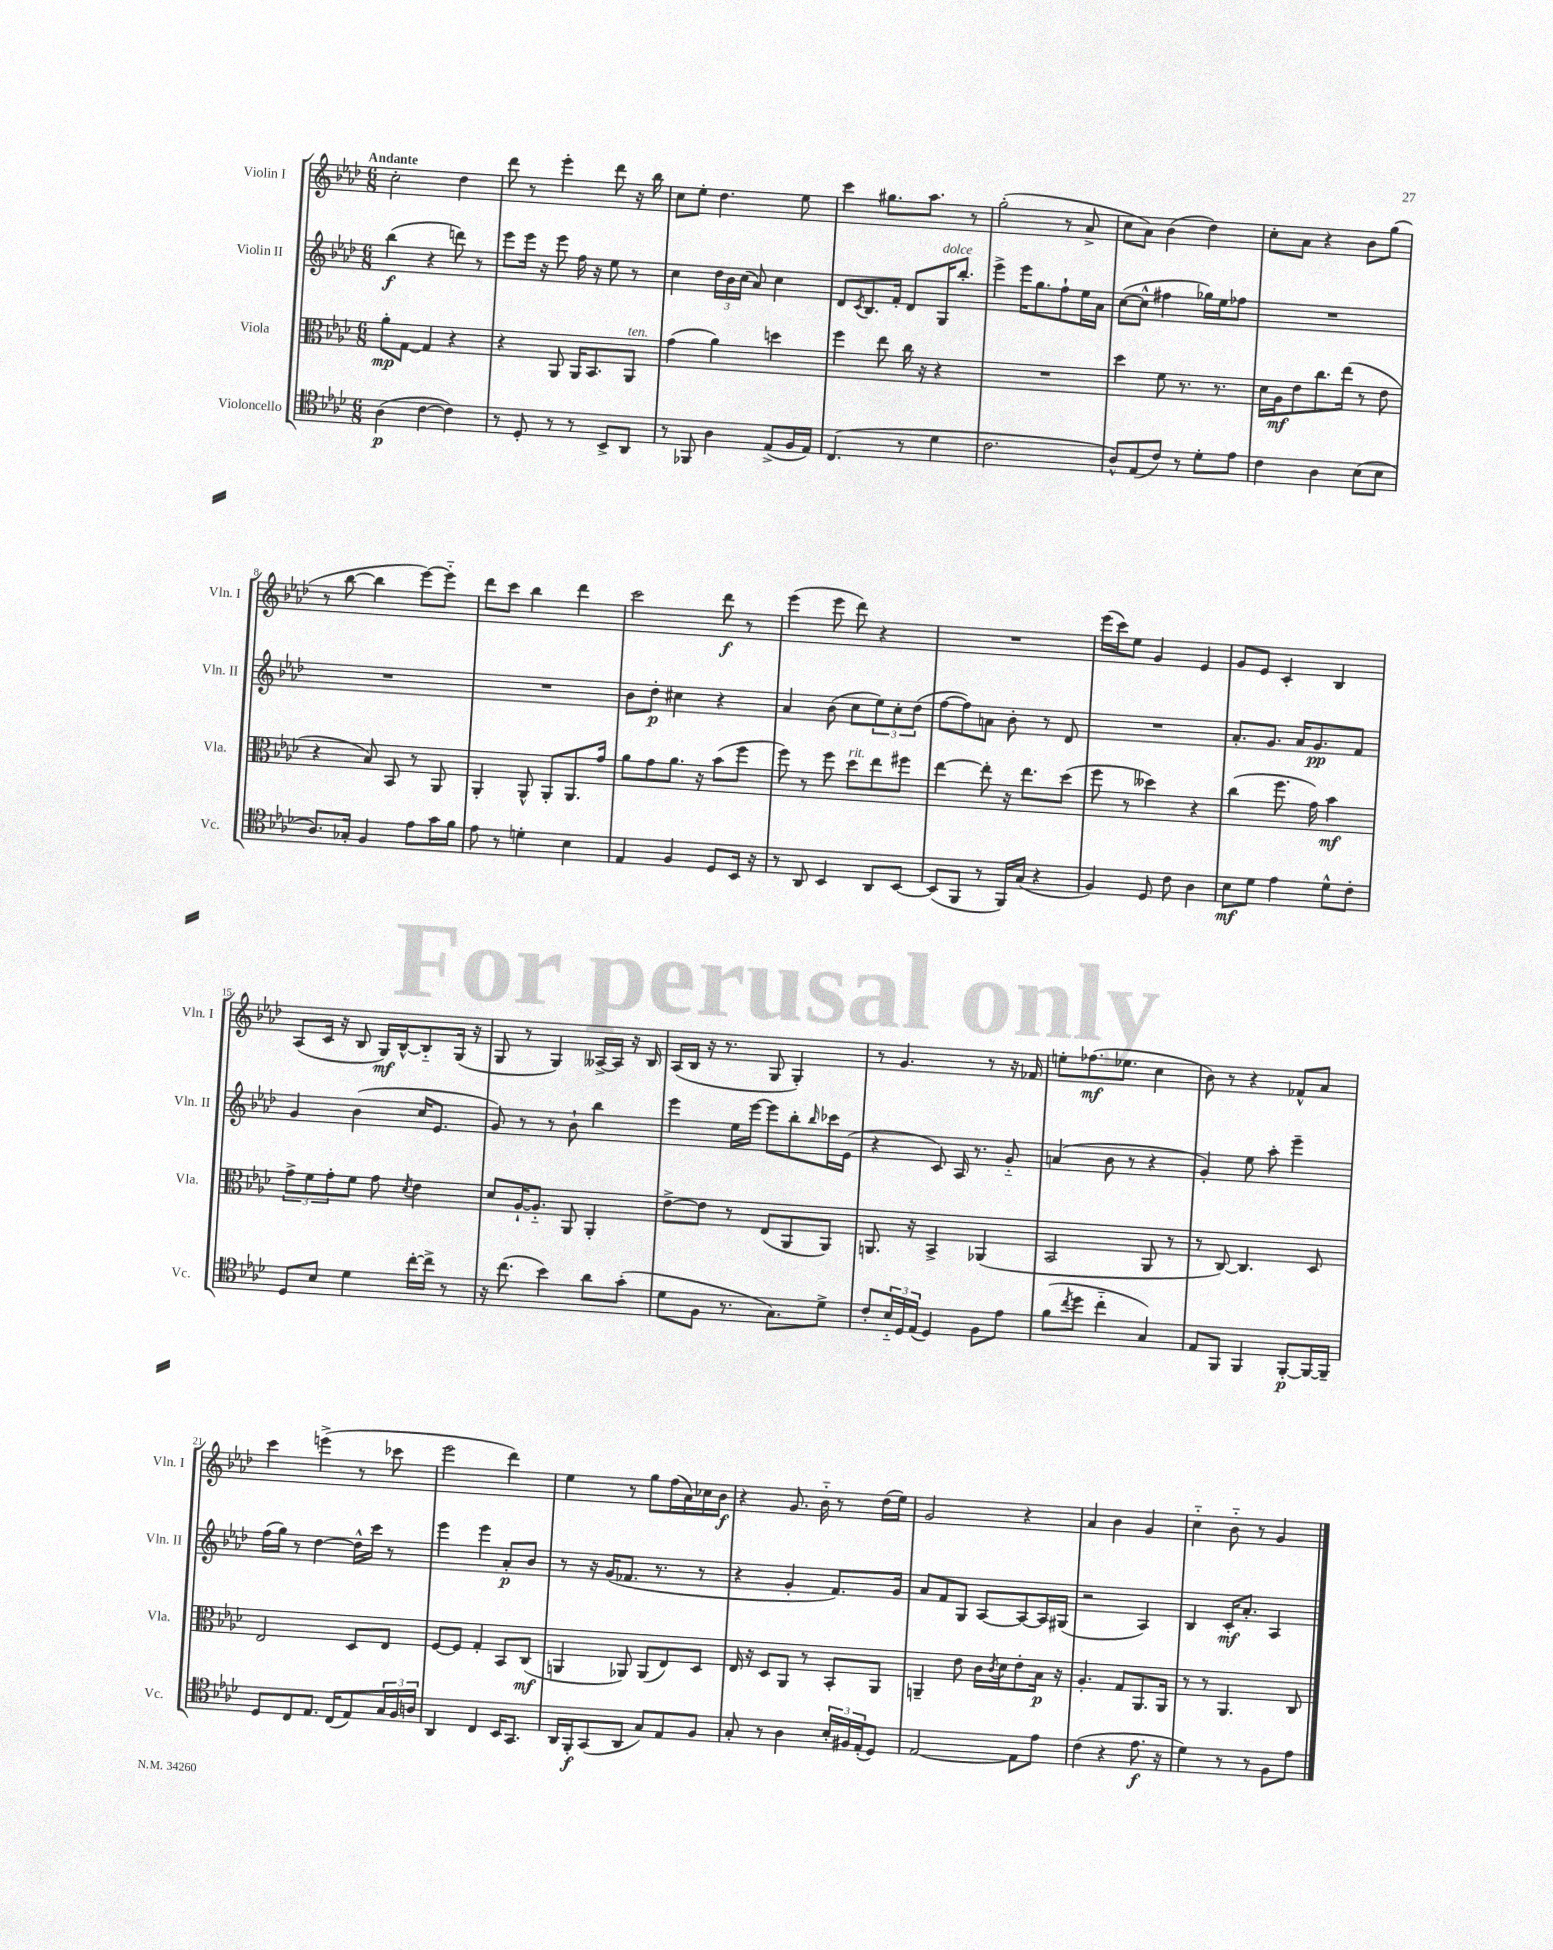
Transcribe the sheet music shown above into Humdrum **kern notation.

**kern	**dynam	**kern	**dynam	**kern	**dynam	**kern	**dynam
*part4	*part4	*part3	*part3	*part2	*part2	*part1	*part1
*staff4	*staff4	*staff3	*staff3	*staff2	*staff2	*staff1	*staff1
*I"Violoncello	*	*I"Viola	*	*I"Violin II	*	*I"Violin I	*
*I'Vc.	*	*I'Vla.	*	*I'Vln. II	*	*I'Vln. I	*
*clefC4	*	*clefC3	*	*clefG2	*	*clefG2	*
*k[b-e-a-d-]	*	*k[b-e-a-d-]	*	*k[b-e-a-d-]	*	*k[b-e-a-d-]	*
*M6/8	*	*M6/8	*	*M6/8	*	*M6/8	*
=1	=1	=1	=1	=1	=1	=1	=1
!	!	!	!	!	!	!LO:TX:a:B:t=Andante	!
(4A-\	p	8a-'\L	mp	(4bb-\	f	2cc'\	.
.	.	[8G\J	.	.	.	.	.
[4c\	.	4G/]	.	4r	.	.	.
4c\])	.	4r	.	8dddn\)	.	4dd-\	.
.	.	.	.	8r	.	.	.
=2	=2	=2	=2	=2	=2	=2	=2
8r	.	4r	.	8eee-\L	.	8ddd-\	.
8D-'/	.	.	.	16eee-\Jk	.	8r	.
.	.	.	.	16r	.	.	.
8r	.	8AA-/	.	8eee-\	.	4eee-'\	.
8r	.	16AA-/KL	.	16ff\	.	.	.
.	.	8.BB-/	.	16r	.	.	.
8BB-^/L	.	.	.	8ee-\	.	8ddd-\	.
!	!	!LO:TX:a:i:t=ten.	!	!	!	!	!
8AA-/J	.	8AA-/J	.	8r	.	16r	.
.	.	.	.	.	.	16bb-\	.
=3	=3	=3	=3	=3	=3	=3	=3
8r	.	(4g\	.	4cc\	.	8cc\L	.
8FF-X/	.	.	.	.	.	8ee-'\J	.
4A-\	.	4a-\)	.	24dd-\LL	.	4.dd-\	.
.	.	.	.	24b-\	.	.	.
.	.	.	.	(24cc\JJ	.	.	.
.	.	.	.	8a-/)	.	.	.
(8E-^/L	.	4ddn\	.	4cc\	.	.	.
16F/L	.	.	.	.	.	8ee-\	.
16E-/JJ)	.	.	.	.	.	.	.
=4	=4	=4	=4	=4	=4	=4	=4
(4.C/	.	4ff\	.	8d-/L	.	4ccc\	.
.	.	.	.	8qc/	.	.	.
.	.	.	.	8.B-/	.	.	.
.	.	8ee-\	.	.	.	8.gg#X\L	.
.	.	.	.	16f'/Jk	.	.	.
8r	.	16cc\	.	8d-/L	.	.	.
.	.	16r	.	.	.	8.aa-\J	.
!	!	!	!	!LO:TX:a:i:t=dolce	!	!	!
4d-\	.	4r	.	16G/K	.	.	.
.	.	.	.	8.bb-'/J	.	.	.
.	.	.	.	.	.	8r	.
=5	=5	=5	=5	=5	=5	=5	=5
2.c\	.	2.r	.	4eee-^\	.	(2gg'\	.
.	.	.	.	16eee-\KL	.	.	.
.	.	.	.	8.gg\	.	.	.
.	.	.	.	8ff`\	.	8r	.
.	.	.	.	16ee-\L	.	8a-^/	.
.	.	.	.	16a-\JJ	.	.	.
=6	=6	=6	=6	=6	=6	=6	=6
8A-^^/L)	.	4dd-\	.	([8cc\L	.	8cc\L	.
(8E-/	.	.	.	8cc^^\J]	.	8a-\J)	.
8c/J)	.	8f\	.	4ff#X\	.	(4b-\	.
8r	.	8.r	.	.	.	.	.
8d-'\L	.	.	.	16gg-X\LL)	.	4dd-\)	.
.	.	8.r	.	16ee-\J	.	.	.
8e-\J	.	.	.	8ff-X\J	.	.	.
=7	=7	=7	=7	=7	=7	=7	=7
4c\	.	16d-\LL	.	2.r	.	8cc'\L	.
.	.	16A-\J	mf	.	.	.	.
.	.	8e-\	.	.	.	8a-\J	.
4A-\	.	8.cc\	.	.	.	4r	.
.	.	(16ee-\Jk	.	.	.	.	.
(8B-\L	.	8r	.	.	.	8b-\L	.
8B-\J	.	8e-\	.	.	.	(8gg\J	.
!!LO:LB:g=z
=8	=8	=8	=8	=8	=8	=8	=8
8.A-/L)	.	4r	.	2.r	.	8r	.
.	.	.	.	.	.	[8bb-\	.
16G-X'/Jk	.	.	.	.	.	.	.
4F/	.	8B-/)	.	.	.	4bb-\]	.
.	.	8BB-/	.	.	.	.	.
8e-\L	.	8r	.	.	.	[8eee-\L)	.
16g\L	.	8AA-/	.	.	.	8eee-\J]	.
16f\JJ	.	.	.	.	.	.	.
=9	=9	=9	=9	=9	=9	=9	=9
8e-\	.	4AA-'/	.	2.r	.	8ddd-\L	.
8r	.	.	.	.	.	8ccc\J	.
4dn'\	.	8AA-^^/	.	.	.	4bb-\	.
.	.	8AA-'/L	.	.	.	.	.
4B-\	.	8.AA-/	.	.	.	4ddd-\	.
.	.	16g/Jk	.	.	.	.	.
=10	=10	=10	=10	=10	=10	=10	=10
4E-/	.	8a-\L	.	8b-\L	.	2ccc\	.
.	.	8g\	.	8dd-'\J	p	.	.
4F/	.	8.a-\J	.	4cc#X\	.	.	.
.	.	16r	.	.	.	.	.
8D-/L	.	(8b-\L	.	4r	.	8ddd-\	f
16BB-/Jk	.	8ff\J	.	.	.	8r	.
16r	.	.	.	.	.	.	.
=11	=11	=11	=11	=11	=11	=11	=11
8r	.	8ff\)	.	4a-/	.	(4eee-\	.
8AA-/	.	8r	.	.	.	.	.
4BB-/	.	8ff\	.	(8b-\	.	8eee-\	.
!	!	!LO:TX:a:i:t=rit.	!	!	!	!	!
.	.	8dd-\L	.	8cc\L	.	8ddd-\)	.
8AA-/L	.	8ee-\	.	12ee-\)	.	4r	.
.	.	.	.	12cc'\	.	.	.
[8BB-/J	.	8ff#X\J	.	.	.	.	.
.	.	.	.	(12dd-\J	.	.	.
=12	=12	=12	=12	=12	=12	=12	=12
(8BB-/L]	.	[4ee-\	.	[8ff\L	.	2.r	.
8FF/J	.	.	.	8ff\])	.	.	.
8r	.	8ee-'\]	.	8an\J	.	.	.
16FF/LL)	.	16r	.	8b-'\	.	.	.
(16G/JJ	.	8.ee-\L	.	.	.	.	.
4r	.	.	.	8r	.	.	.
.	.	(8dd-\J	.	8d-/	.	.	.
=13	=13	=13	=13	=13	=13	=13	=13
4F/)	.	8ff\	.	2.r	.	(16eee-\LL	.
.	.	.	.	.	.	16ccc\J)	.
.	.	8r	.	.	.	8ee-\J	.
8D-/	.	4dd--X\)	.	.	.	4g/	.
8c\	.	.	.	.	.	.	.
4A-\	.	4r	.	.	.	4e-/	.
=14	=14	=14	=14	=14	=14	=14	=14
8B-\L	mf	(4cc\	.	8.a-'/L	.	8g/L	.
8d-\J	.	.	.	.	.	8e-/J	.
.	.	.	.	8.g/J	.	.	.
4e-\	.	8.ff\	.	.	.	4c'/	.
.	.	.	.	16a-/KL	.	.	.
.	.	16g\)	.	8.g/	pp	.	.
8d-^^\L	.	4b-\	mf	.	.	4B-/	.
8c'\J	.	.	.	8f/J	.	.	.
!!LO:LB:g=z
=15	=15	=15	=15	=15	=15	=15	=15
8D-/L	.	12g^\L	.	4g/	.	(8A-/L	.
.	.	12f\	.	.	.	.	.
8B-/J	.	.	.	.	.	16c/Jk	.
.	.	12g'\	.	.	.	.	.
.	.	.	.	.	.	16r	.
4d-\	.	8f\J	.	(4b-\	.	8B-/	.
.	.	8g\	.	.	.	16G/LL)	mf
.	.	.	.	.	.	[16B-^^/J	.
.	.	8qd-/	.	.	.	.	.
[16cc'\LL	.	4e-\	.	16cc/KL	.	8B-/]	.
16cc^\JJ]	.	.	.	8.e-/J	.	.	.
8r	.	.	.	.	.	(16G/Jk	.
.	.	.	.	.	.	16r	.
=16	=16	=16	=16	=16	=16	=16	=16
16r	.	8d-/L	.	8g/)	.	8G/	.
(8.cc\	.	.	.	.	.	.	.
.	.	[16A-`/K	.	8r	.	8r	.
.	.	8.A-/J]	.	.	.	.	.
4b-\)	.	.	.	8r	.	4G/)	.
.	.	8AA-/	.	8b-`\	.	.	.
8a-\L	.	4AA-'/	.	4bb-\	.	[16A--X^/LL	.
.	.	.	.	.	.	16A--/JJ]	.
(8g'\J	.	.	.	.	.	16r	.
.	.	.	.	.	.	16B-/	.
=17	=17	=17	=17	=17	=17	=17	=17
8d-\L	.	[8e-^\L	.	4eee-\	.	(16A-/LL	.
.	.	.	.	.	.	16B-/JJ	.
8F\J	.	8e-\J]	.	.	.	16r	.
.	.	.	.	.	.	8.r	.
8.r	.	8r	.	16ee-\LL	.	.	.
.	.	.	.	[16eee-\JJ	.	.	.
.	.	(8E-/L	.	8eee-\L]	.	8G/	.
8.G\L)	.	.	.	.	.	.	.
.	.	8AA-/	.	8bb-'\	.	4G'/)	.
.	.	.	.	16qqbb-/	.	.	.
8d-^\J	.	8AA-/J)	.	16ccc-X\L	.	.	.
.	.	.	.	(16e-\JJ	.	.	.
=18	=18	=18	=18	=18	=18	=18	=18
8c'/L	.	8.AAn/	.	4r	.	8r	.
24B-/L	.	.	.	.	.	4.g/	.
24D-/	.	.	.	.	.	.	.
.	.	16r	.	.	.	.	.
(24E-/JJ	.	.	.	.	.	.	.
4D-/)	.	4BB-^/	.	8c/)	.	.	.
.	.	.	.	16A-/	.	.	.
.	.	.	.	8.r	.	.	.
8F\L	.	(4AA-X/	.	.	.	8r	.
8e-\J	.	.	.	8g/	.	16r	.
.	.	.	.	.	.	16f-X/	.
=19	=19	=19	=19	=19	=19	=19	=19
(8f\L	.	2BB-/	.	(4an/	.	8een'\L	.
8qcc/	.	.	.	.	.	.	.
8dd-\J	.	.	.	.	.	(8.ff-X\	mf
4cc\	.	.	.	8b-\	.	.	.
.	.	.	.	.	.	8.ee-X\J	.
.	.	.	.	8r	.	.	.
4G/)	.	8AA-/	.	4r	.	4cc\	.
.	.	8r	.	.	.	.	.
=20	=20	=20	=20	=20	=20	=20	=20
8E-/L	.	8r	.	4g'/)	.	8b-\)	.
8FF/J	.	[8C/)	.	.	.	8r	.
4FF/	.	4.C/]	.	8ee-\	.	4r	.
.	.	.	.	8aa-'\	.	.	.
[8FF'/L	p	.	.	4eee-~\	.	8f-X^^/L	.
16FF/L_	.	8D-/	.	.	.	8a-/J	.
16FF~/JJ]	.	.	.	.	.	.	.
!!LO:LB:g=z
=21	=21	=21	=21	=21	=21	=21	=21
8D-/L	.	2E-/	.	(16ff\LL	.	4ccc\	.
.	.	.	.	16gg\JJ)	.	.	.
8C/	.	.	.	8r	.	.	.
8.E-/J	.	.	.	[4dd-\	.	(4eeen^\	.
(16C/KL	.	.	.	.	.	.	.
8E-/)	.	8D-/L	.	16dd-^^\LL]	.	8r	.
.	.	.	.	16ccc\JJ	.	.	.
24G/L	.	8E-/J	.	8r	.	8ccc-X\	.
24F/	.	.	.	.	.	.	.
24An/JJ	.	.	.	.	.	.	.
=22	=22	=22	=22	=22	=22	=22	=22
4AA-/	.	[8F/L	.	4eee-\	.	2eee-\	.
.	.	8F/J]	.	.	.	.	.
4C/	.	4G'/	.	4eee-\	.	.	.
16BB-/KL	.	8BB-/L	.	8a-'/L	p	4ddd-\)	.
8.GG/J	.	.	.	.	.	.	.
.	.	(8C/J	mf	8b-/J	.	.	.
=23	=23	=23	=23	=23	=23	=23	=23
16AA-/LL	.	4AAn/	.	8r	.	4ee-\	.
16FF'/J	f	.	.	.	.	.	.
(8GG/	.	.	.	16r	.	.	.
.	.	.	.	(16g/KL	.	.	.
8AA-/J	.	8AA-X/)	.	8.f-X/J	.	8r	.
8G/L)	.	(8AA-/L	.	.	.	8gg\L	.
.	.	.	.	8.r	.	.	.
8E-/	.	8E-/)	.	.	.	(16ff\L	.
.	.	.	.	.	.	16a-\)	.
8F/J	.	8D-/J	.	8r	.	16cc-X\	.
.	.	.	.	.	.	16b-\JJ	f
=24	=24	=24	=24	=24	=24	=24	=24
8G'/	.	16E-/	.	4r	.	4r	.
.	.	16r	.	.	.	.	.
8r	.	8D-/L	.	.	.	.	.
4A-\	.	8AA-/J	.	4g'/	.	8.g/	.
.	.	8r	.	.	.	.	.
.	.	.	.	.	.	16b-\	.
24B-'/LL	.	8BB-'/L	.	8.f/L)	.	8r	.
24F#X/	.	.	.	.	.	.	.
(24E-'/J	.	.	.	.	.	.	.
8D-/J)	.	8AA-/J	.	.	.	(16dd-\LL	.
.	.	.	.	16g/Jk	.	16ee-\JJ)	.
=25	=25	=25	=25	=25	=25	=25	=25
[2E-/	.	4AAn~/	.	8a-/L	.	2g/	.
.	.	.	.	8f/	.	.	.
.	.	8e-\	.	8G/J	.	.	.
.	.	16c\LL	.	[8A-/L	.	.	.
.	.	8qc/	.	.	.	.	.
.	.	16d-\J	.	.	.	.	.
8E-\L]	.	8e-'\	.	8A-/_	.	4r	.
8e-\J	.	16B-\Jk	p	16A-/L]	.	.	.
.	.	16r	.	(16G#X/JJ	.	.	.
=26	=26	=26	=26	=26	=26	=26	=26
(4c\	.	4.A-'/	.	2r	.	4a-/	.
4r	.	.	.	.	.	4b-\	.
.	.	8G/L	.	.	.	.	.
8.e-\	f	8.AA-/	.	4A-/)	.	4g/	.
16r	.	16AA-/Jk	.	.	.	.	.
=27	=27	=27	=27	=27	=27	=27	=27
4d-\)	.	8r	.	4B-/	.	4cc\	.
.	.	8r	.	.	.	.	.
8r	.	4.AA-/	.	16c'/KL	mf	8b-\	.
.	.	.	.	8.a-'/J	.	.	.
8r	.	.	.	.	.	8r	.
8F\L	.	.	.	4A-/	.	4g/	.
8e-\J	.	8C/	.	.	.	.	.
==	==	==	==	==	==	==	==
*-	*-	*-	*-	*-	*-	*-	*-
